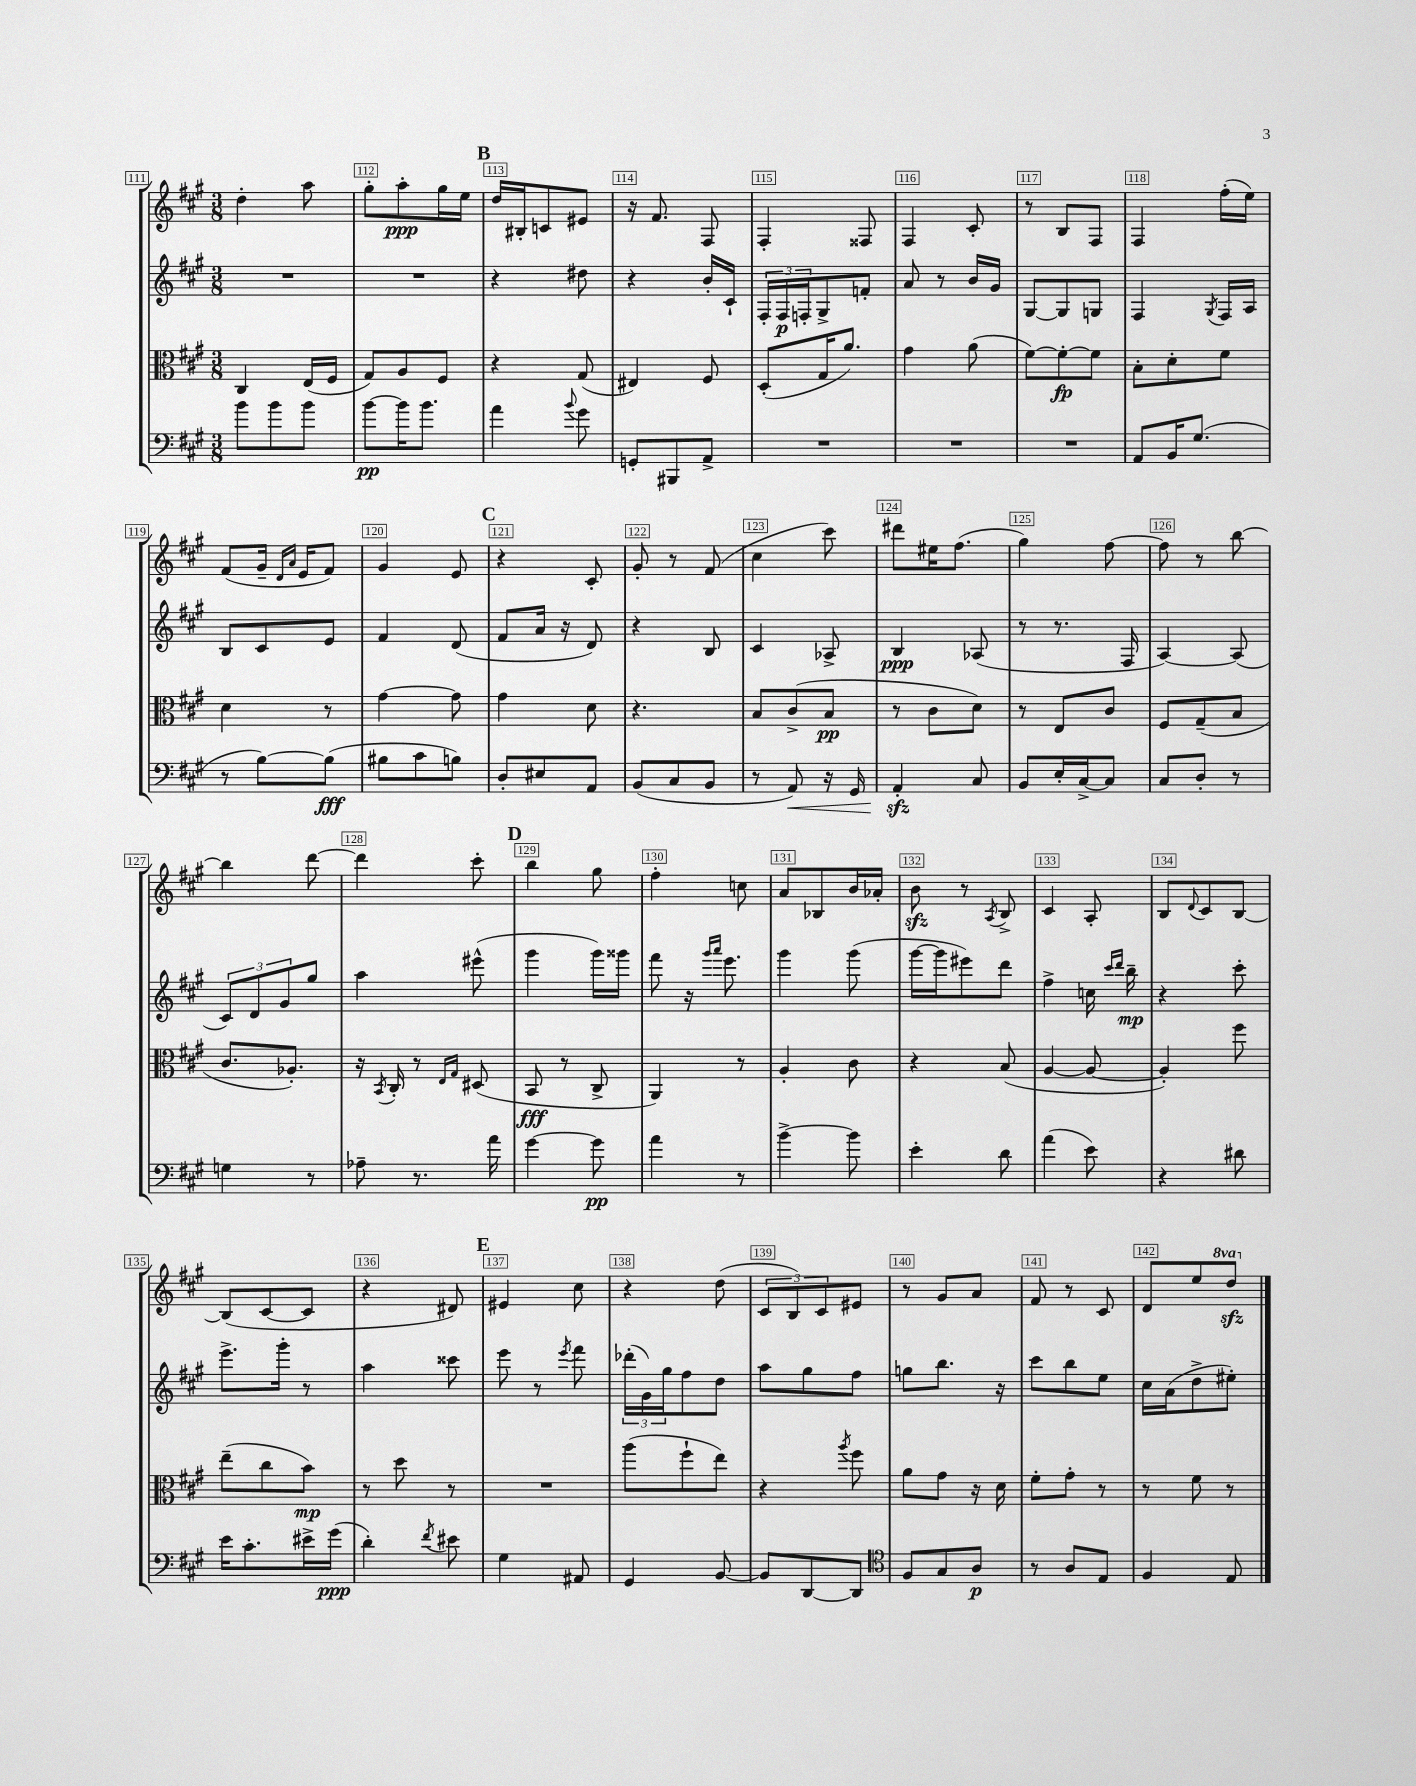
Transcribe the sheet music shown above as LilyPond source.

<<
\new StaffGroup <<
\new Staff = "s0" {
    \clef treble \key a \major \numericTimeSignature \time 3/8 \set Staff.ottavationMarkups = #ottavation-simple-ordinals
    d''4-. a''8 |
    gis''8-. a''8-.\ppp gis''16 e''16 |
    \mark \markup { \bold "B" } d''16 bis16-. c'8 eis'8 |
    r16 fis'8. fis8 |
    fis4-. fisis8 |
    fis4 cis'8-. |
    r8 b8 fis8 |
    fis4 fis''16-.( e''16) |
    fis'8( gis'16-- \grace { d'16 a'16 } e'16 fis'8) |
    gis'4 e'8 |
    \mark \markup { \bold "C" } r4 cis'8-. |
    gis'8-. r8 fis'8( |
    cis''4 cis'''8) |
    dis'''8 eis''16 fis''8.( |
    gis''4) fis''8~ |
    fis''8 r8 b''8~ |
    b''4 d'''8~ |
    d'''4 cis'''8-. |
    \mark \markup { \bold "D" } b''4 gis''8 |
    fis''4-. c''8 |
    a'8 bes8 b'16 aes'16-. |
    b'8\sfz r8 \acciaccatura { a8 } b8-> |
    cis'4 a8-. |
    b8 \appoggiatura { d'8 } cis'8 b8~ |
    b8( cis'8~ cis'8 |
    r4 dis'8) |
    \mark \markup { \bold "E" } eis'4 cis''8 |
    r4 d''8( |
    \tuplet 3/2 { cis'8 b8) cis'8 } eis'8 |
    r8 gis'8 a'8 |
    fis'8 r8 cis'8 |
    d'8 e''8 \ottava #1 d'''8\sfz \ottava #0 \bar "|." |
}
\new Staff = "s1" {
    \clef treble \key a \major \numericTimeSignature \time 3/8
    R4. |
    R4. |
    \mark \markup { \bold "B" } r4 dis''8 |
    r4 b'16-. cis'16-! |
    \tuplet 3/2 { fis16-. fis16\p f16-. } gis8-> f'8-. |
    a'8 r8 b'16 gis'16 |
    gis8~ gis8 g8 |
    fis4 \acciaccatura { gis8 } fis16 a16 |
    b8 cis'8 e'8 |
    fis'4 d'8( |
    \mark \markup { \bold "C" } fis'8 a'16 r16 d'8) |
    r4 b8 |
    cis'4 aes8-> |
    b4\ppp aes8( |
    r8 r8. fis16 |
    a4~) a8( |
    \tuplet 3/2 { cis'8) d'8 gis'8 } gis''8 |
    a''4 eis'''8-^( |
    \mark \markup { \bold "D" } gis'''4 gis'''16) gisis'''16 |
    fis'''8 r16 \grace { gis'''16 a'''16 } e'''8. |
    gis'''4 gis'''8( |
    gis'''16~ gis'''16 eis'''8) d'''8 |
    fis''4-> c''16 \grace { cis'''16 d'''16 } b''16--\mp |
    r4 cis'''8-. |
    e'''8.-> gis'''16-. r8 |
    a''4 cisis'''8 |
    \mark \markup { \bold "E" } e'''8 r8 \acciaccatura { e'''8 } fis'''8 |
    \tuplet 3/2 { des'''16-.( gis'16) gis''16 } fis''8 d''8 |
    a''8 gis''8 fis''8 |
    g''8 b''8. r16 |
    cis'''8 b''8 e''8 |
    cis''16 a'16( d''8-> eis''8-.) \bar "|." |
}
\new Staff = "s2" {
    \clef alto \key a \major \numericTimeSignature \time 3/8
    cis4 e16( fis16 |
    gis8) a8 fis8 |
    \mark \markup { \bold "B" } r4 gis8( |
    eis4) fis8 |
    d8-.( gis16 a'8.) |
    gis'4 a'8( |
    fis'8~) fis'8~-.\fp fis'8 |
    b8-. d'8-. fis'8 |
    d'4 r8 |
    gis'4~ gis'8 |
    \mark \markup { \bold "C" } gis'4 d'8 |
    r4. |
    b8 cis'8->( b8\pp |
    r8 cis'8 d'8) |
    r8 e8 cis'8 |
    fis8 gis8--( b8 |
    cis'8. aes8.-.) |
    r16 \acciaccatura { b,8 } cis16-. r8 \grace { e16 gis16 } dis8( |
    \mark \markup { \bold "D" } b,8\fff r8 cis8-> |
    a,4) r8 |
    a4-. cis'8 |
    r4 b8( |
    a4~ a8~ |
    a4-.) fis''8 |
    e''8--( cis''8 b'8\mp) |
    r8 d''8 r8 |
    \mark \markup { \bold "E" } R4. |
    a''8( fis''8-! e''8) |
    r4 \acciaccatura { a''8 } fis''8 |
    a'8 gis'8 r16 d'16 |
    fis'8-. gis'8-. r8 |
    r8 fis'8 r8 \bar "|." |
}
\new Staff = "s3" {
    \clef bass \key a \major \numericTimeSignature \time 3/8
    b'8 b'8 b'8 |
    b'8~\pp b'16 b'8. |
    \mark \markup { \bold "B" } a'4 \appoggiatura { b'8 } gis'8 |
    g,8-. bis,,8 a,8-> |
    R4. |
    R4. |
    R4. |
    a,8 b,16 gis8.( |
    r8 b8~) b8\fff( |
    bis8 cis'8 b8) |
    \mark \markup { \bold "C" } d8-. eis8 a,8 |
    b,8( cis8 b,8 |
    r8 a,8\<) r16 gis,16 |
    a,4-.\sfz\! cis8 |
    b,8 e16-. cis16~-> cis8 |
    cis8 d8-. r8 |
    g4 r8 |
    aes8-- r8. a'16 |
    \mark \markup { \bold "D" } gis'4~ gis'8\pp |
    a'4 r8 |
    b'4~-> b'8 |
    e'4-. d'8 |
    a'4( e'8) |
    r4 dis'8 |
    e'16 cis'8.-. eis'16-> gis'16\ppp( |
    d'4-.) \acciaccatura { fis'8 } eis'8 |
    \mark \markup { \bold "E" } gis4 ais,8 |
    gis,4 b,8~ |
    b,8 d,8~ d,8 |
    \clef tenor fis8 gis8 a8\p |
    r8 a8 e8 |
    fis4 e8 \bar "|." |
}
>>
>>
\layout { \context { \Score currentBarNumber = #111 \override BarNumber.break-visibility = ##(#f #t #t) barNumberVisibility = #all-bar-numbers-visible \override BarNumber.stencil = #(make-stencil-boxer 0.1 0.3 ly:text-interface::print) } }
